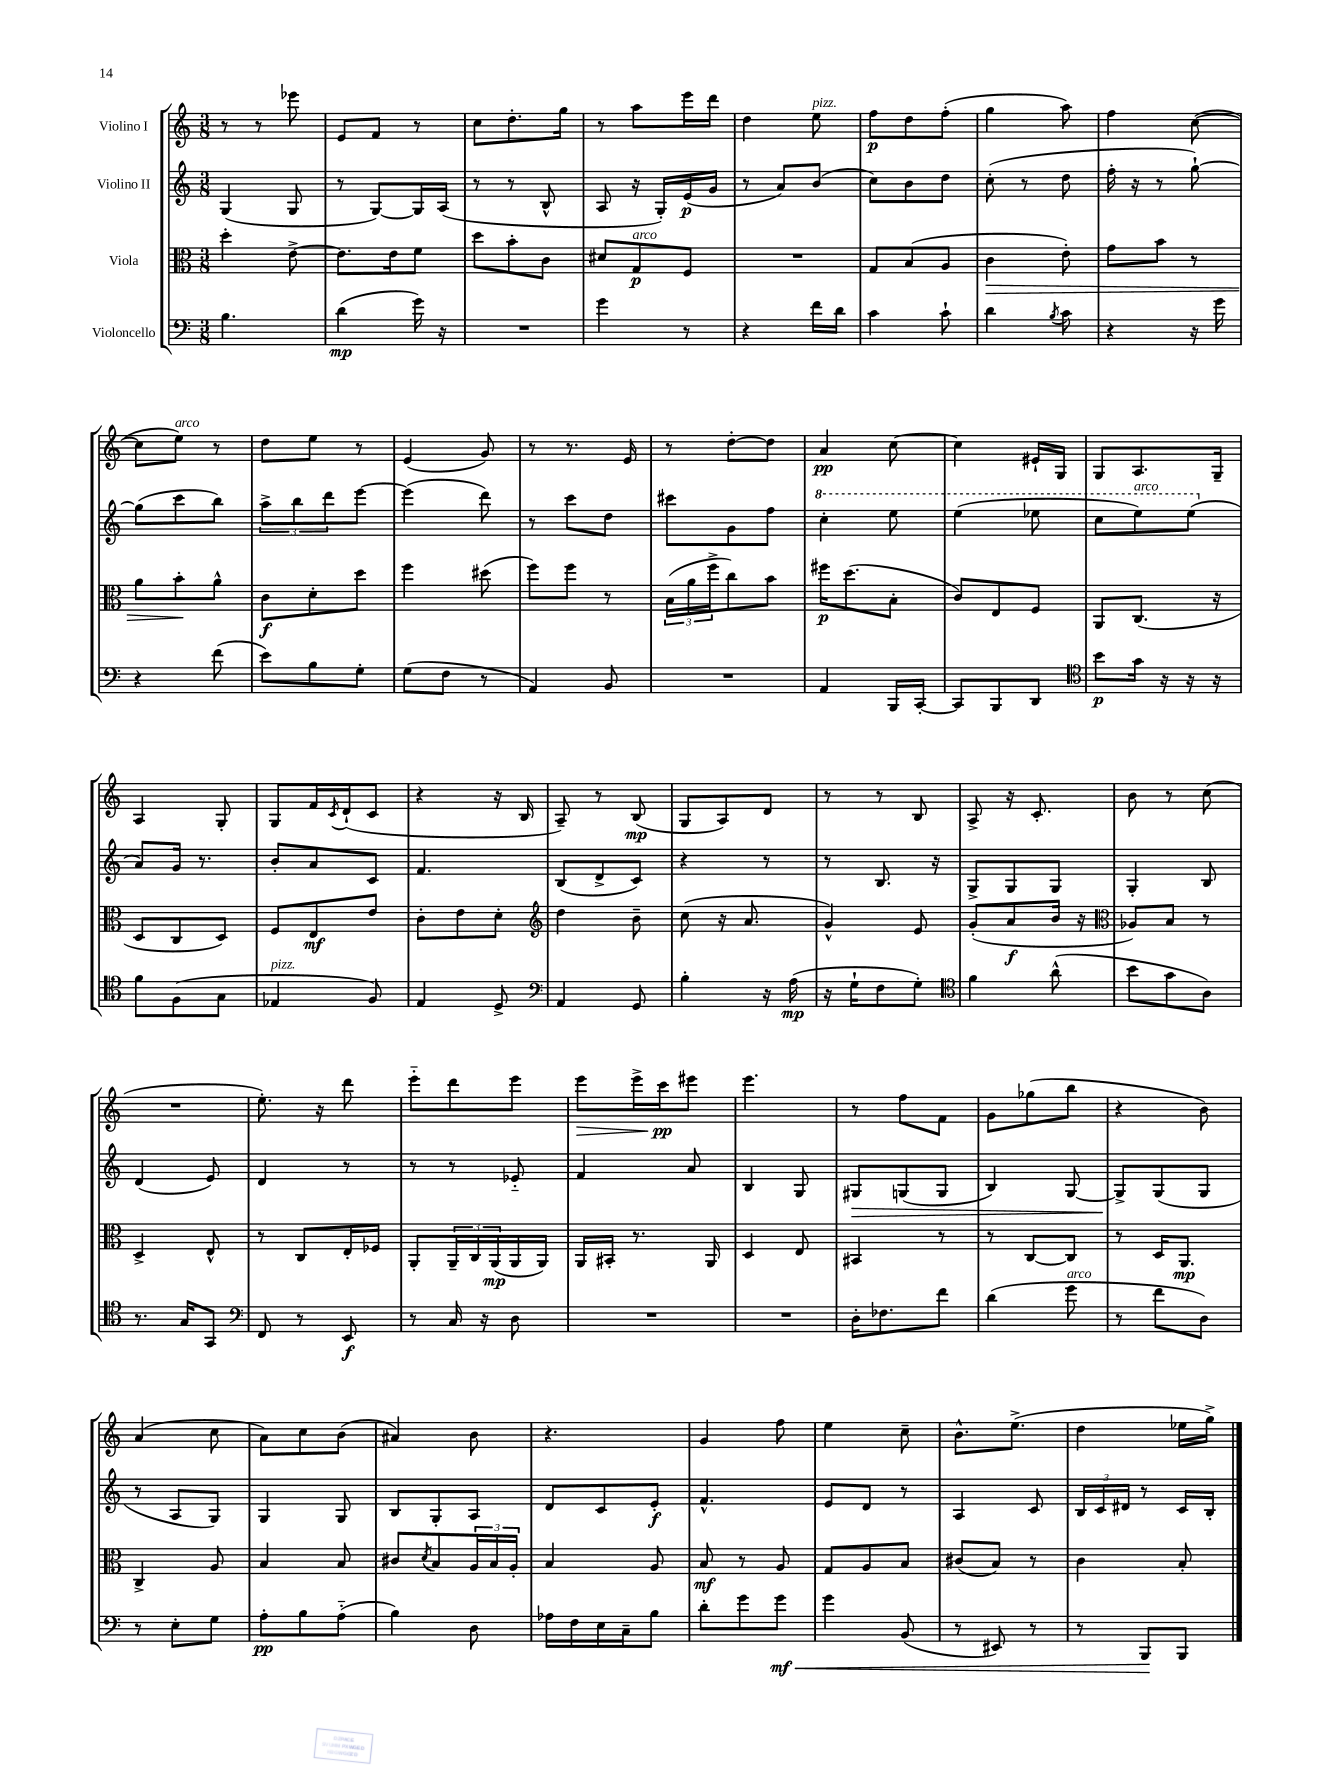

**kern	**dynam	**kern	**dynam	**kern	**dynam	**kern	**dynam
*part4	*part4	*part3	*part3	*part2	*part2	*part1	*part1
*staff4	*staff4	*staff3	*staff3	*staff2	*staff2	*staff1	*staff1
*I"Violoncello	*	*I"Viola	*	*I"Violino II	*	*I"Violino I	*
*clefF4	*	*clefC3	*	*clefG2	*	*clefG2	*
*k[]	*	*k[]	*	*k[]	*	*k[]	*
*M3/8	*	*M3/8	*	*M3/8	*	*M3/8	*
=17	=17	=17	=17	=17	=17	=17	=17
4.B\	.	4dd'\	.	(4G/	.	8r	.
.	.	.	.	.	.	8r	.
.	.	[8e^\	.	8G/	.	8eee-X\	.
=18	=18	=18	=18	=18	=18	=18	=18
(4d\	mp	8.e\L]	.	8r	.	8e/L	.
.	.	.	.	[8G/L)	.	8f/J	.
.	.	16e\k	.	.	.	.	.
16g\)	.	8f\J	.	16G/L]	.	8r	.
16r	.	.	.	(16A/JJ	.	.	.
=19	=19	=19	=19	=19	=19	=19	=19
4.r	.	8dd\L	.	8r	.	8cc\L	.
.	.	8b'\	.	8r	.	8.dd'\	.
.	.	8c\J	.	8B^^/	.	.	.
.	.	.	.	.	.	16gg\Jk	.
=20	=20	=20	=20	=20	=20	=20	=20
4g\	.	8d#X/L	.	8A/	.	8r	.
!	!	!LO:TX:a:i:t=arco	!	!	!	!	!
.	.	8G/	p	16r	.	8aa\L	.
.	.	.	.	16G'/LL)	.	.	.
8r	.	8F/J	.	(16e/	p	16eee\L	.
.	.	.	.	16g/JJ	.	16ddd\JJ	.
=21	=21	=21	=21	=21	=21	=21	=21
4r	.	4.r	.	8r	.	4dd\	.
.	.	.	.	8a/L)	.	.	.
!	!	!	!	!	!	!LO:TX:a:i:t=pizz.	!
16f\LL	.	.	.	(8b/J	.	8ee\	.
16d\JJ	.	.	.	.	.	.	.
=22	=22	=22	=22	=22	=22	=22	=22
4c\	.	8G/L	.	8cc\L)	.	8ff\L	p
.	.	(8B/	.	8b\	.	8dd\	.
8c`\	.	8A/J	.	8dd\J	.	(8ff'\J	.
=23	=23	=23	=23	=23	=23	=23	=23
!	!	!	!LO:HP:b	!	!	!	!
4d\	.	4c\	>	(8cc'\	.	4gg\	.
.	.	.	.	8r	.	.	.
8qB/	.	.	.	.	.	.	.
8c\	.	8e'\)	.	8dd\	.	8aa\)	.
=24	=24	=24	=24	=24	=24	=24	=24
4r	.	8g\L	.	16ff'\	.	4ff\	.
.	.	.	.	16r	.	.	.
.	.	8b\J	.	8r	.	.	.
16r	.	8r	.	[8gg`\)	.	([8cc\	.
16g\	.	.	.	.	.	.	.
!!LO:LB:g=z
=25	=25	=25	=25	=25	=25	=25	=25
4r	.	8a\L	.	(8gg\L]	.	8cc\L]	.
!	!	!	!	!	!	!LO:TX:a:i:t=arco	!
.	.	8b'\	.	8ccc\	.	8ee\J)	.
(8f\	.	8a^^\J	]	8bb\J)	.	8r	.
=26	=26	=26	=26	=26	=26	=26	=26
8e\L)	.	8c\L	f	12aa^\L	.	8dd\L	.
.	.	.	.	12bb\	.	.	.
8B\	.	8d'\	.	.	.	8ee\J	.
.	.	.	.	12ddd\	.	.	.
8G'\J	.	8dd\J	.	[8eee\J	.	8r	.
=27	=27	=27	=27	=27	=27	=27	=27
(8G\L	.	4ff\	.	(4eee\]	.	(4e/	.
8F\J	.	.	.	.	.	.	.
8r	.	(8dd#X\	.	8ddd\)	.	8g/)	.
=28	=28	=28	=28	=28	=28	=28	=28
4AA/)	.	8ff\L)	.	8r	.	8r	.
.	.	8ff\J	.	8ccc\L	.	8.r	.
8BB/	.	8r	.	8dd\J	.	.	.
.	.	.	.	.	.	16e/	.
=29	=29	=29	=29	=29	=29	=29	=29
4.r	.	(24B\LL	.	8ccc#X\L	.	8r	.
.	.	24a\	.	.	.	.	.
.	.	24ff^\J	.	.	.	.	.
.	.	8cc\)	.	8g\	.	[8dd'\L	.
.	.	8b\J	.	8ff\J	.	8dd\J]	.
=30	=30	=30	=30	=30	=30	=30	=30
*	*	*	*	*8va	*	*	*
4AA/	.	16ff#X\KL	p	4ccc'\	.	4a/	pp
.	.	(8.dd\	.	.	.	.	.
16BBB/LL	.	8B'\J	.	8eee\	.	[8cc\	.
[16CC'/JJ	.	.	.	.	.	.	.
=31	=31	=31	=31	=31	=31	=31	=31
8CC/L]	.	8c/L)	.	(4eee\	.	4cc\]	.
8BBB/	.	8E/	.	.	.	.	.
8DD/J	.	8F/J	.	8eee-X\	.	16e#X`/LL	.
.	.	.	.	.	.	16G/JJ	.
=32	=32	=32	=32	=32	=32	=32	=32
*clefC4	*	*	*	*	*	*	*
8b\L	p	8AA/L	.	8ccc\L	.	8G/L	.
!	!	!	!	!LO:TX:a:i:t=arco	!	!	!
16g\Jk	.	(8.C/J	.	8eee\)	.	8.A/	.
16r	.	.	.	.	.	.	.
16r	.	.	.	(8eee\J	.	.	.
16r	.	16r	.	.	.	16G~/Jk	.
!!LO:LB:g=z
=33	=33	=33	=33	=33	=33	=33	=33
*	*	*	*	*X8va	*	*	*
8f\L	.	8D/L	.	8a/L)	.	4A/	.
(8F\	.	8C/	.	16g/Jk	.	.	.
.	.	.	.	8.r	.	.	.
8G\J	.	8D/J)	.	.	.	8G'/	.
=34	=34	=34	=34	=34	=34	=34	=34
!LO:TX:a:i:t=pizz.	!	!	!	!	!	!	!
4E-X/	.	8F/L	.	8b'/L	.	8G/L	.
.	.	8E/	mf	8a/	.	16f/L	.
.	.	.	.	.	.	8qc/	.
.	.	.	.	.	.	(16d`/J	.
8F/)	.	8e/J	.	8c/J	.	8c/J	.
=35	=35	=35	=35	=35	=35	=35	=35
4E/	.	8c'\L	.	4.f/	.	4r	.
.	.	8e\	.	.	.	.	.
8D^/	.	8d'\J	.	.	.	16r	.
.	.	.	.	.	.	16B/	.
=36	=36	=36	=36	=36	=36	=36	=36
*clefF4	*	*clefG2	*	*	*	*	*
4AA/	.	4dd\	.	(8B/L	.	8A~/)	.
.	.	.	.	8d^/	.	8r	.
8GG/	.	8b~\	.	8c/J)	.	(8B/	mp
=37	=37	=37	=37	=37	=37	=37	=37
4B'\	.	(8cc\	.	4r	.	8G/L	.
.	.	16r	.	.	.	8A/)	.
.	.	8.a/	.	.	.	.	.
16r	.	.	.	8r	.	8d/J	.
(16A\	mp	.	.	.	.	.	.
=38	=38	=38	=38	=38	=38	=38	=38
16r	.	4g^^/)	.	8r	.	8r	.
16G`\KL	.	.	.	.	.	.	.
8F\	.	.	.	8.B/	.	8r	.
8G'\J)	.	8e/	.	.	.	8B/	.
.	.	.	.	16r	.	.	.
=39	=39	=39	=39	=39	=39	=39	=39
*clefC4	*	*	*	*	*	*	*
4f\	.	(8g'/L	.	8G^/L	.	8A^/	.
.	.	8a/	f	8G/	.	16r	.
.	.	.	.	.	.	8.c'/	.
(8a^^\	.	16b/Jk	.	8G/J	.	.	.
.	.	16r	.	.	.	.	.
=40	=40	=40	=40	=40	=40	=40	=40
*	*	*clefC3	*	*	*	*	*
8b\L	.	8A-X/L)	.	4G'/	.	8b\	.
8g\	.	8B/J	.	.	.	8r	.
8A\J)	.	8r	.	8B/	.	(8cc\	.
!!LO:LB:g=z
=41	=41	=41	=41	=41	=41	=41	=41
8.r	.	4D^/	.	(4d/	.	4.r	.
16G/KL	.	.	.	.	.	.	.
8GG/J	.	8E^^/	.	8e/)	.	.	.
=42	=42	=42	=42	=42	=42	=42	=42
*clefF4	*	*	*	*	*	*	*
8FF/	.	8r	.	4d/	.	8.ee'\)	.
8r	.	8C/L	.	.	.	.	.
.	.	.	.	.	.	16r	.
8EE/	f	16E'/L	.	8r	.	8ddd\	.
.	.	16F-X/JJ	.	.	.	.	.
=43	=43	=43	=43	=43	=43	=43	=43
8r	.	8AA'/L	.	8r	.	8eee\L	.
16C/	.	24AA~/L	.	8r	.	8ddd\	.
.	.	24C/	.	.	.	.	.
16r	.	.	.	.	.	.	.
.	.	(24AA/	mp	.	.	.	.
8D\	.	16AA/	.	8e-X/	.	8eee\J	.
.	.	16AA/JJ)	.	.	.	.	.
=44	=44	=44	=44	=44	=44	=44	=44
!	!	!	!	!	!	!	!LO:HP:b
4.r	.	16AA/LL	.	4f/	.	8eee\L	>
.	.	16BB#X'/JJ	.	.	.	.	.
.	.	8.r	.	.	.	16eee^\L	.
.	.	.	.	.	.	16ccc\J	pp
.	.	.	.	8a/	.	8eee#X\J	]
.	.	16AA/	.	.	.	.	.
=45	=45	=45	=45	=45	=45	=45	=45
4.r	.	4D/	.	4B/	.	4.eee\	.
.	.	8E/	.	8G/	.	.	.
=46	=46	=46	=46	=46	=46	=46	=46
!	!	!	!	!	!LO:HP:b	!	!
16D'\KL	.	4BB#X/	.	8G#X/L	>	8r	.
8.F-X\	.	.	.	.	.	.	.
.	.	.	.	(8Gn/	.	8ff\L	.
8f\J	.	8r	.	8G/J	.	8f\J	.
=47	=47	=47	=47	=47	=47	=47	=47
(4d\	.	8r	.	4B/)	.	8g\L	.
.	.	[8C/L	.	.	.	(8gg-X\	.
!LO:TX:a:i:t=arco	!	!	!	!	!	!	!
8g\	.	8C/J]	.	[8G/	.	8bb\J	.
=48	=48	=48	=48	=48	=48	=48	=48
8r	.	8r	.	8G^/L]	.	4r	.
8f\L	.	16D/KL	.	(8G/	]	.	.
.	.	8.AA/J	mp	.	.	.	.
8D\J)	.	.	.	8G/J	.	8b\)	.
!!LO:LB:g=z
=49	=49	=49	=49	=49	=49	=49	=49
8r	.	4C^/	.	8r	.	(4a/	.
8E'\L	.	.	.	8A/L	.	.	.
8G\J	.	8A/	.	8G/J)	.	8cc\	.
=50	=50	=50	=50	=50	=50	=50	=50
8A'\L	pp	4B/	.	4G/	.	8a\L)	.
8B\	.	.	.	.	.	8cc\	.
(8A\J	.	8B/	.	8G/	.	(8b\J	.
=51	=51	=51	=51	=51	=51	=51	=51
4B\)	.	8c#X/L	.	8B/L	.	4a#X/)	.
.	.	8qd/	.	.	.	.	.
.	.	8B/	.	8G'/	.	.	.
8D\	.	24A/L	.	8A/J	.	8b\	.
.	.	24B/	.	.	.	.	.
.	.	24A'/JJ	.	.	.	.	.
=52	=52	=52	=52	=52	=52	=52	=52
16A-X\LL	.	4B/	.	8d/L	.	4.r	.
16F\	.	.	.	.	.	.	.
16E\	.	.	.	8c/	.	.	.
16C~\J	.	.	.	.	.	.	.
8B\J	.	8A/	.	8e'/J	f	.	.
=53	=53	=53	=53	=53	=53	=53	=53
8d'\L	.	8B/	mf	4.f^^/	.	4g/	.
8g\	.	8r	.	.	.	.	.
!	!LO:HP:b	!	!	!	!	!	!
8g\J	< mf	8A/	.	.	.	8ff\	.
=54	=54	=54	=54	=54	=54	=54	=54
4g\	.	8G/L	.	8e/L	.	4ee\	.
.	.	8A/	.	8d/J	.	.	.
(8BB/	.	8B/J	.	8r	.	8cc~\	.
=55	=55	=55	=55	=55	=55	=55	=55
8r	.	(8c#X/L	.	4A/	.	8.b^^\L	.
8EE#X/)	.	8B/J)	.	.	.	.	.
.	.	.	.	.	.	(8.ee^\J	.
8r	.	8r	.	8c/	.	.	.
=56	=56	=56	=56	=56	=56	=56	=56
8r	.	4c\	.	24B/LL	.	4dd\	.
.	.	.	.	24c/	.	.	.
.	.	.	.	24d#X/JJ	.	.	.
8BBB/L	.	.	.	8r	.	.	.
8BBB/J	[	8B'/	.	16c/LL	.	16ee-X\LL	.
.	.	.	.	16B'/JJ	.	16gg^\JJ)	.
==	==	==	==	==	==	==	==
*-	*-	*-	*-	*-	*-	*-	*-
